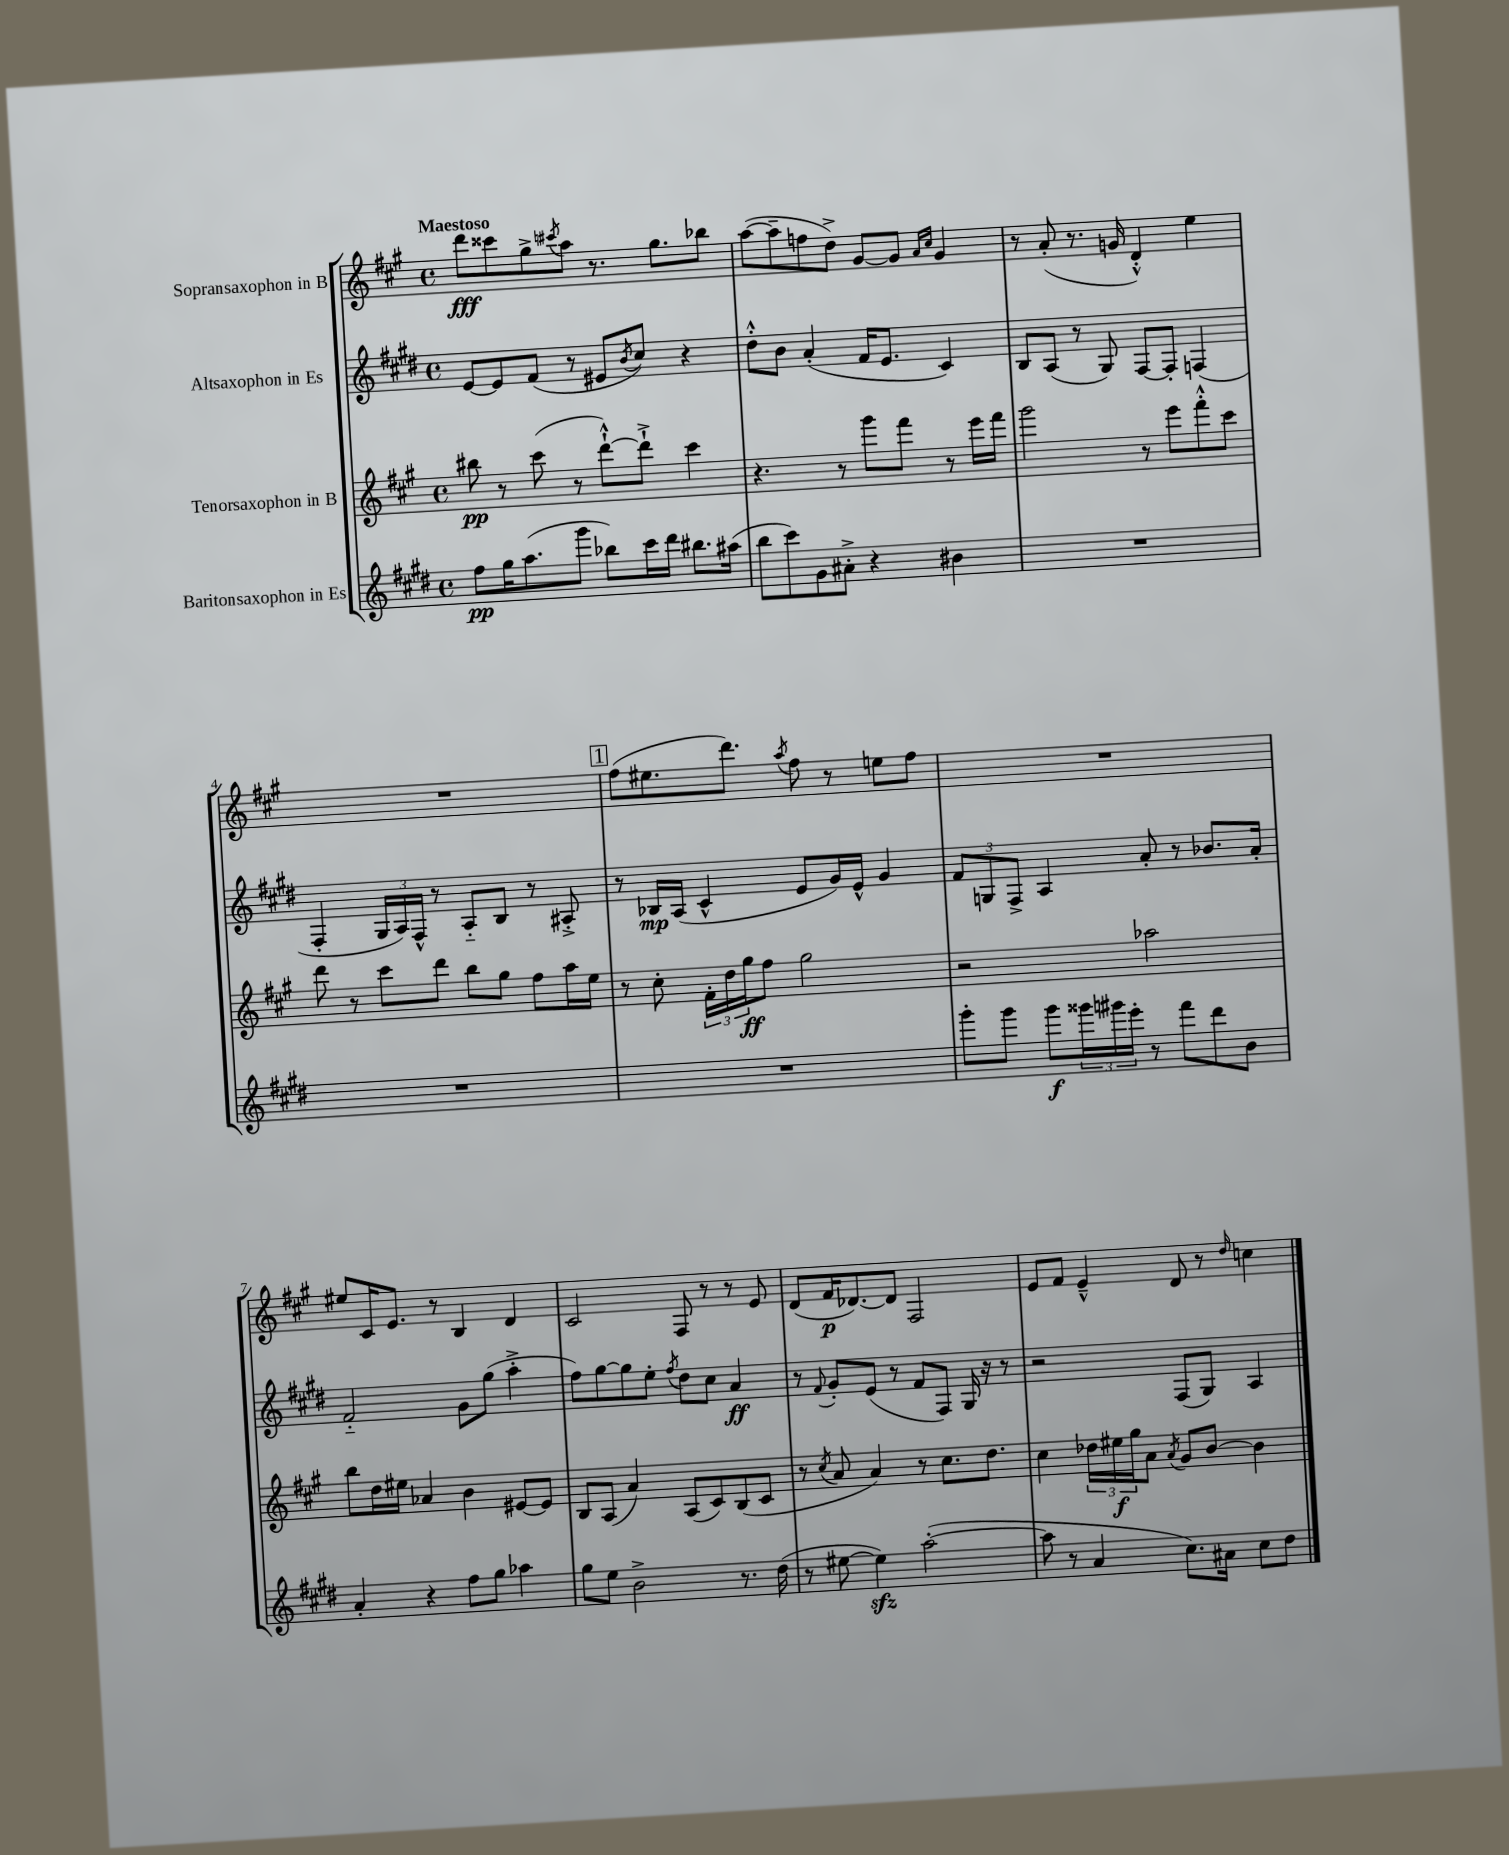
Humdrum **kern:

**kern	**kern	**kern	**kern
*staff4	*staff3	*staff2	*staff1
*clefG2	*clefG2	*clefG2	*clefG2
*k[f#c#g#d#]	*k[f#c#g#]	*k[f#c#g#d#]	*k[f#c#g#]
*M4/4	*M4/4	*M4/4	*M4/4
*met(c)	*met(c)	*met(c)	*met(c)
8ff#\L	8bb#\	[8e/L	8ddd\L
16gg#\K	8r	8e/]	8ccc##\
(8.aa\	.	.	.
.	(8ccc#\	(8f#/J	8gg#^\
.	.	.	8qccc#/
8ggg#\J	8r	8r	8aa\J
8bb-\L)	[8ddd`^^\L)	8e#/L	8.r
.	.	8qb/	.
16ccc#\L	8ddd`^\]J	8cc#/J)	.
16ddd#\JJ	.	.	8.gg#\L
8.bb#\L	4ccc#\	4r	.
.	.	.	8bb-\J
(16aa#\Jk	.	.	.
=	=	=	=
8bb\L	4.r	8dd#'^^\L	([8aa\L
8ccc#\)	.	8b\J	8aa~\]
8g#\	.	(4a'/	8ff\
8a#'^\J	8r	.	8dd^\J)
4r	8ggg#\L	16f#/LK	[8g#/L
.	.	8.e/J	.
.	8fff#\J	.	8g#/]J
.	.	.	16qqa/LL
.	.	.	16qqcc#/JJ
4b#\	8r	4c#/)	4g#/
.	16eee\LL	.	.
.	16fff#\JJ	.	.
=	=	=	=
1r	2ggg#\	8B/L	8r
.	.	(8A/J	(8a'/
.	.	8r	8.r
.	.	8G#/)	.
.	.	.	16g/
.	8r	[8F#/L	4d'^^/)
.	8eee\L	8F#'/]J	.
.	8fff#'^^\	(4F/	4ee\
.	8ccc#\J	.	.
=	=	=	=
1r	8ddd\	4F#'/	1r
.	8r	.	.
.	8ccc#\L	24G#/LL	.
.	.	24A/)	.
.	.	24F#^^/JJ	.
.	8ddd\J	8r	.
.	8bb\L	8A'~/L	.
.	8gg#\J	8B/J	.
.	8ff#\L	8r	.
.	16aa\L	8A#'^/	.
.	16ee\JJ	.	.
=	=	=	=
1r	8r	8r	(8ff#\L
.	8cc#'\	16B-/LL	8.ee#\
.	.	(16A/JJ	.
.	24f#'\LL	4c#^^/	.
.	24dd\	.	.
.	.	.	8.ddd\J)
.	24gg#\J	.	.
.	8ff#\J	.	.
.	.	.	8qaa/
.	2gg#\	8e/L	8ff#\
.	.	16g#/L)	8r
.	.	16e^^/JJ	.
.	.	4g#/	8ee\L
.	.	.	8ff#\J
=	=	=	=
8ggg#'\L	2r	12f#/L	1r
.	.	12G/	.
8ggg#\J	.	.	.
.	.	12F#^/J	.
8ggg#\L	.	4A/	.
24ggg##\L	.	.	.
24ggg#\	.	.	.
24eee'\JJ	.	.	.
8r	2aa-\	8a'/	.
8fff#\L	.	8r	.
8ddd#\	.	8.b-/L	.
8b\J	.	.	.
.	.	16a'/Jk	.
=	=	=	=
4a'/	8bb\L	2f#'~/	8ee#/L
.	16dd\L	.	16c#/K
.	16ee#\JJ	.	8.e/J
4r	4a-/	.	.
.	.	.	8r
8ff#\L	4b\	8g#\L	4B/
8gg#\J	.	(8gg#\J	.
4aa-\	[8e#/L	4aa'^\	4d/
.	8e#/]J	.	.
=	=	=	=
8gg#\L	8B/L	8ff#\L)	2c#/
8ee\J	(8A/J	[8gg#\	.
2b^\	4a/)	8gg#\]	.
.	.	8ee'\J	.
.	.	8qff#/	.
.	(8A/L	8dd#\L	8F#/
.	8c#/)	8cc#\J	8r
8.r	(8B/	4a/	8r
.	8c#/J	.	8e/
(16dd#\	.	.	.
=	=	=	=
8r	8r	8r	(8d/L
.	8qcc#/	8qqf#/	.
[8ee#\	8a/	8g#'/L	16f#/K
.	.	.	[8.d-/)
4ee#\])	4a/)	(8e/J	.
.	.	8r	8d-/]J
([2aa'\	8r	8f#/L	2F#/
.	8.cc#\L	8F#/J)	.
.	.	16G#/	.
.	8.dd\J	16r	.
.	.	8r	.
=	=	=	=
8aa\]	4cc#\	2r	8e/L
8r	.	.	8f#/J
4a/	24dd-\LL	.	4e~^^/
.	24ee#\	.	.
.	24gg#\J	.	.
.	8a\J	.	.
.	8qa/	.	.
8.cc#\L)	8g#/L	(8F#/L	8d/
.	[8b/J	8G#/J)	8r
16a#\Jk	.	.	.
.	.	.	16qqdd/
8cc#\L	4b\]	4A/	4cc\
8dd#\J	.	.	.
==	==	==	==
*-	*-	*-	*-
